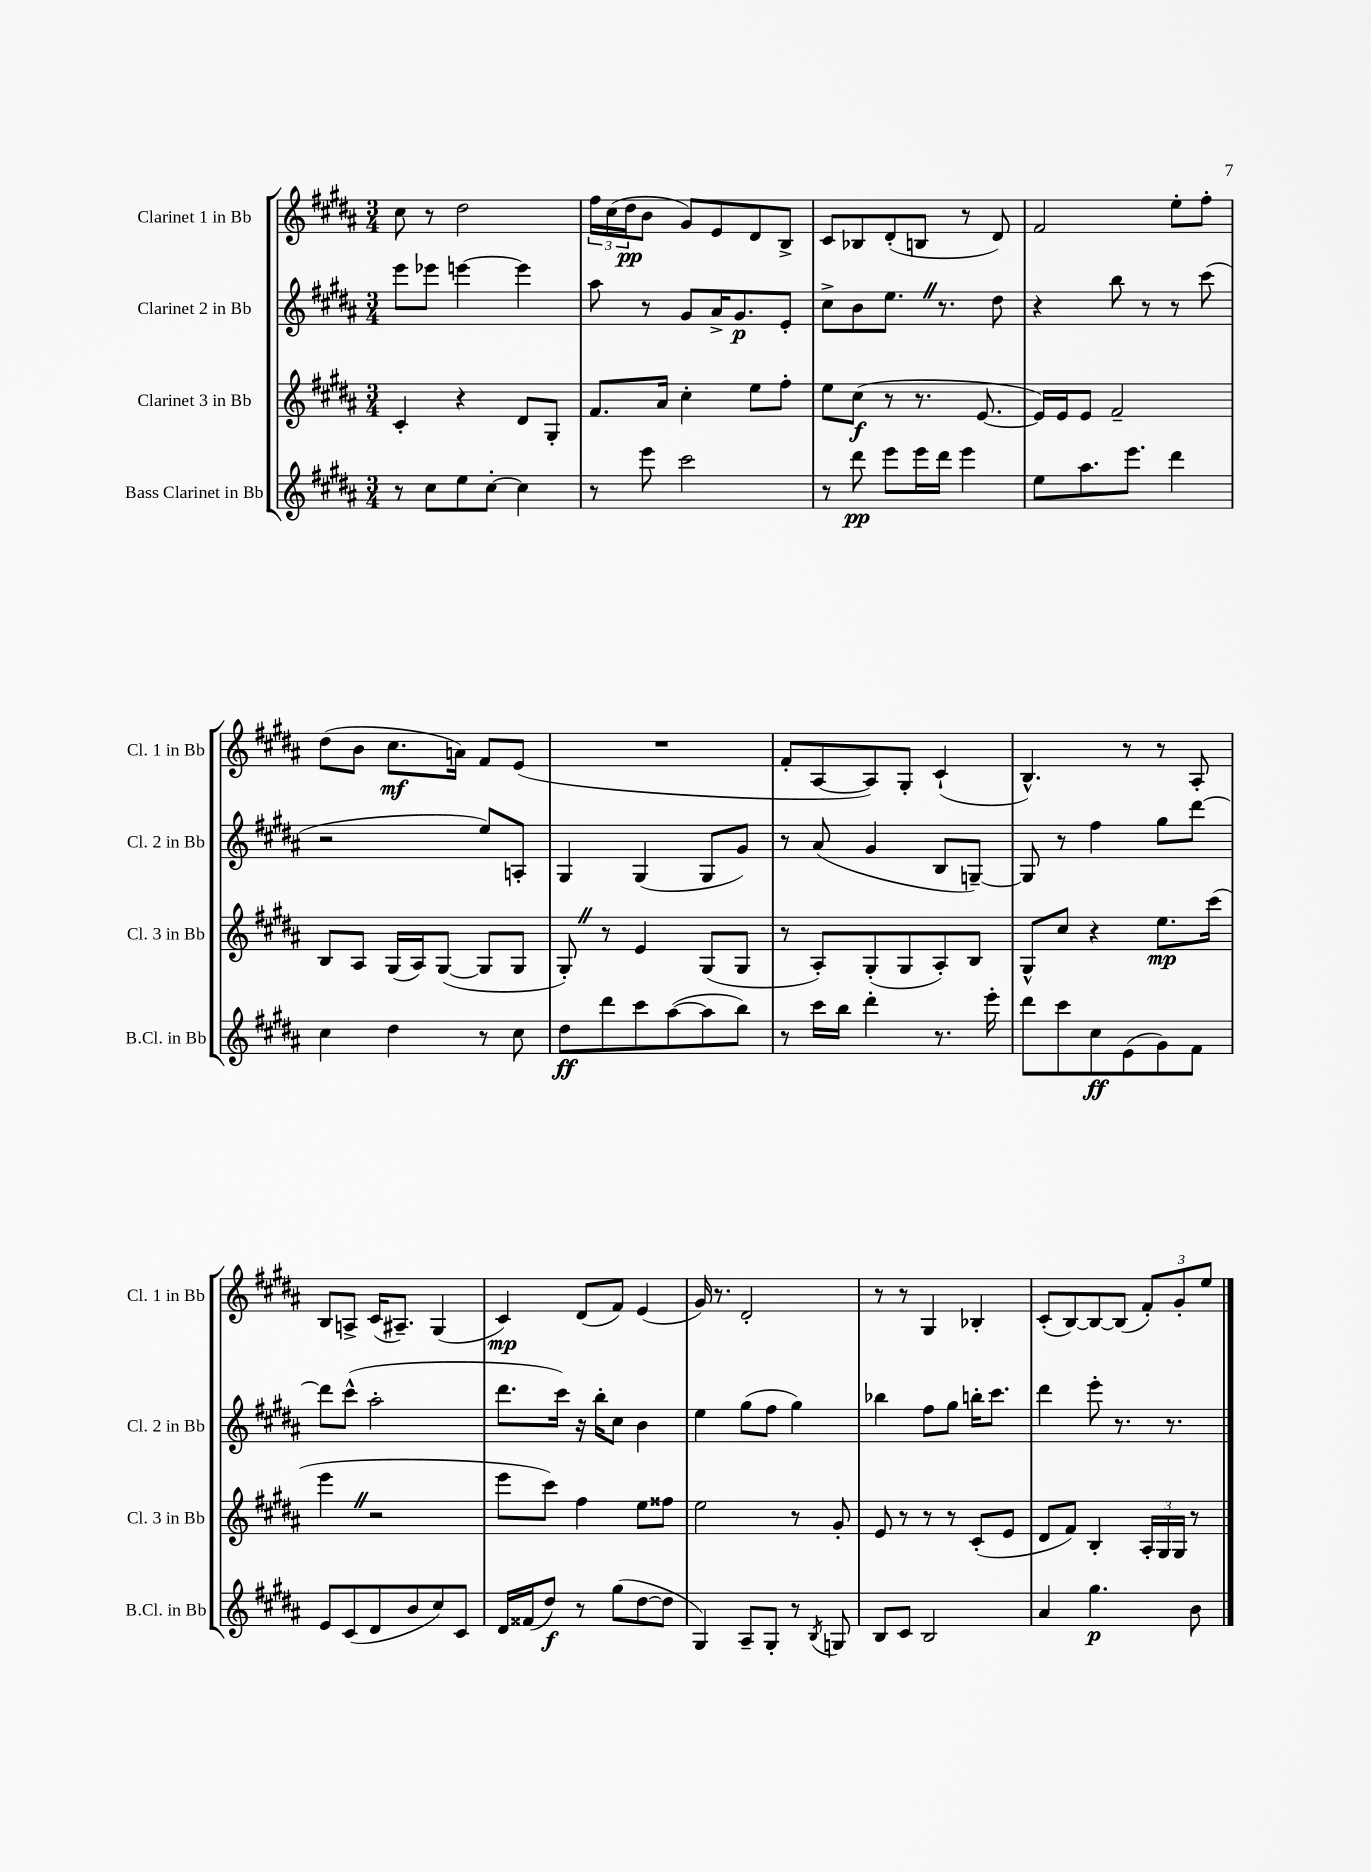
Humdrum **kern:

**kern	**dynam	**kern	**dynam	**kern	**dynam	**kern	**dynam
*part4	*part4	*part3	*part3	*part2	*part2	*part1	*part1
*staff4	*staff4	*staff3	*staff3	*staff2	*staff2	*staff1	*staff1
*I"Bass Clarinet in Bb	*	*I"Clarinet 3 in Bb	*	*I"Clarinet 2 in Bb	*	*I"Clarinet 1 in Bb	*
*I'B.Cl. in Bb	*	*I'Cl. 3 in Bb	*	*I'Cl. 2 in Bb	*	*I'Cl. 1 in Bb	*
*clefG2	*	*clefG2	*	*clefG2	*	*clefG2	*
*k[f#c#g#d#a#]	*	*k[f#c#g#d#a#]	*	*k[f#c#g#d#a#]	*	*k[f#c#g#d#a#]	*
*M3/4	*	*M3/4	*	*M3/4	*	*M3/4	*
=129	=129	=129	=129	=129	=129	=129	=129
8r	.	4c#'/	.	8eee\L	.	8cc#\	.
8cc#\L	.	.	.	8eee-X\J	.	8r	.
8ee\	.	4r	.	[4eeen\	.	2dd#\	.
[8cc#'\J	.	.	.	.	.	.	.
4cc#\]	.	8d#/L	.	4eee\]	.	.	.
.	.	8G#'/J	.	.	.	.	.
=130	=130	=130	=130	=130	=130	=130	=130
8r	.	8.f#/L	.	8aa#\	.	24ff#\LL	.
.	.	.	.	.	.	(24cc#\	.
.	.	.	.	.	.	24dd#\J	pp
8eee\	.	.	.	8r	.	8b\J	.
.	.	16a#/Jk	.	.	.	.	.
2ccc#\	.	4cc#'\	.	8g#/L	.	8g#/L)	.
.	.	.	.	16a#^/K	.	8e/	.
.	.	.	.	8.g#/	p	.	.
.	.	8ee\L	.	.	.	8d#/	.
.	.	8ff#'\J	.	8e'/J	.	8B^/J	.
=131	=131	=131	=131	=131	=131	=131	=131
8r	.	8ee\L	.	8cc#^\L	.	8c#/L	.
8ddd#\	pp	(8cc#\J	f	8b\	.	8B-X/	.
8eee\L	.	8r	.	8.eeZ\J	.	(8d#'/	.
16eee\L	.	8.r	.	.	.	8Bn/J	.
16ddd#\JJ	.	.	.	8.r	.	.	.
4eee\	.	.	.	.	.	8r	.
.	.	[8.e/	.	.	.	.	.
.	.	.	.	8dd#\	.	8d#/)	.
=132	=132	=132	=132	=132	=132	=132	=132
8ee\L	.	16e/LL])	.	4r	.	2f#/	.
.	.	16e/J	.	.	.	.	.
8.aa#\	.	8e/J	.	.	.	.	.
.	.	2f#~/	.	8bb\	.	.	.
8.eee\J	.	.	.	.	.	.	.
.	.	.	.	8r	.	.	.
4ddd#\	.	.	.	8r	.	8ee'\L	.
.	.	.	.	(8ccc#\	.	8ff#'\J	.
!!LO:LB:g=z
=133	=133	=133	=133	=133	=133	=133	=133
4cc#\	.	8B/L	.	2r	.	(8dd#\L	.
.	.	8A#/J	.	.	.	8b\J	.
4dd#\	.	(16G#/LL	.	.	.	8.cc#\L	mf
.	.	16A#/J)	.	.	.	.	.
.	.	([8G#/J	.	.	.	.	.
.	.	.	.	.	.	16an\Jk)	.
8r	.	8G#/L]	.	8ee/L)	.	8f#/L	.
8cc#\	.	8G#/J	.	8An'/J	.	(8e/J	.
=134	=134	=134	=134	=134	=134	=134	=134
8dd#\L	ff	8G#'Z/)	.	4G#/	.	2.r	.
8ddd#\	.	8r	.	.	.	.	.
8ccc#\	.	4e/	.	(4G#/	.	.	.
([8aa#\	.	.	.	.	.	.	.
8aa#\]	.	(8G#/L	.	8G#/L	.	.	.
8bb\J)	.	8G#/J	.	8g#/J)	.	.	.
=135	=135	=135	=135	=135	=135	=135	=135
8r	.	8r	.	8r	.	8f#'/L	.
16ccc#\LL	.	8A#'/L)	.	(8a#/	.	[8A#/	.
16bb\JJ	.	.	.	.	.	.	.
4ddd#'\	.	(8G#'/	.	4g#/	.	8A#/])	.
.	.	8G#/	.	.	.	8G#'/J	.
8.r	.	8A#'/)	.	8B/L	.	(4c#`/	.
.	.	8B/J	.	[8Gn~/J)	.	.	.
16eee'\	.	.	.	.	.	.	.
=136	=136	=136	=136	=136	=136	=136	=136
8ddd#\L	.	8G#^^/L	.	8G/]	.	4.B^^/)	.
8ccc#\	.	8cc#/J	.	8r	.	.	.
8cc#\	ff	4r	.	4ff#\	.	.	.
(8e\	.	.	.	.	.	8r	.
8g#\)	.	8.ee\L	mp	8gg#\L	.	8r	.
8f#\J	.	.	.	[8ddd#\J	.	8A#'/	.
.	.	(16ccc#\Jk	.	.	.	.	.
!!LO:LB:g=z
=137	=137	=137	=137	=137	=137	=137	=137
8e/L	.	4eeeZ\	.	8ddd#\L]	.	8B/L	.
(8c#/	.	.	.	(8ccc#^^\J	.	8An^/J	.
8d#/	.	2r	.	2aa#'\	.	(16c#/KL	.
.	.	.	.	.	.	8.A#X~/J)	.
8b/	.	.	.	.	.	.	.
8cc#/)	.	.	.	.	.	(4G#/	.
8c#/J	.	.	.	.	.	.	.
=138	=138	=138	=138	=138	=138	=138	=138
16d#/LL	.	8eee\L	.	8.ddd#\L	.	4c#/)	mp
(16f##X/J	.	.	.	.	.	.	.
8dd#/J)	f	8ccc#\J)	.	.	.	.	.
.	.	.	.	16ccc#\Jk)	.	.	.
8r	.	4ff#\	.	16r	.	(8d#/L	.
.	.	.	.	16bb'\KL	.	.	.
(8gg#\L	.	.	.	8cc#\J	.	8f#/J)	.
[8dd#\	.	8ee\L	.	4b\	.	(4e/	.
8dd#\J]	.	8ff##X\J	.	.	.	.	.
=139	=139	=139	=139	=139	=139	=139	=139
4G#/)	.	2ee\	.	4ee\	.	16g#/)	.
.	.	.	.	.	.	8.r	.
8A#~/L	.	.	.	(8gg#\L	.	2d#'/	.
8G#'/J	.	.	.	8ff#\J	.	.	.
8r	.	8r	.	4gg#\)	.	.	.
8qB/	.	.	.	.	.	.	.
8Gn/	.	8g#'/	.	.	.	.	.
=140	=140	=140	=140	=140	=140	=140	=140
8B/L	.	8e/	.	4bb-X\	.	8r	.
8c#/J	.	8r	.	.	.	8r	.
2B/	.	8r	.	8ff#\L	.	4G#/	.
.	.	8r	.	8gg#\J	.	.	.
.	.	(8c#'/L	.	16bbn'\KL	.	4B-X'/	.
.	.	.	.	8.ccc#\J	.	.	.
.	.	8e/J	.	.	.	.	.
=141	=141	=141	=141	=141	=141	=141	=141
4a#/	.	8d#/L	.	4ddd#\	.	(8c#'/L	.
.	.	8f#/J)	.	.	.	[8B/)	.
4.gg#\	p	4B'/	.	8eee'\	.	8B/_	.
.	.	.	.	8.r	.	(8B/J]	.
.	.	24A#'/LL	.	.	.	12f#'/L)	.
.	.	24G#/	.	.	.	.	.
.	.	.	.	8.r	.	.	.
.	.	24G#/JJ	.	.	.	12g#'/	.
8b\	.	8r	.	.	.	.	.
.	.	.	.	.	.	12ee/J	.
==	==	==	==	==	==	==	==
*-	*-	*-	*-	*-	*-	*-	*-
